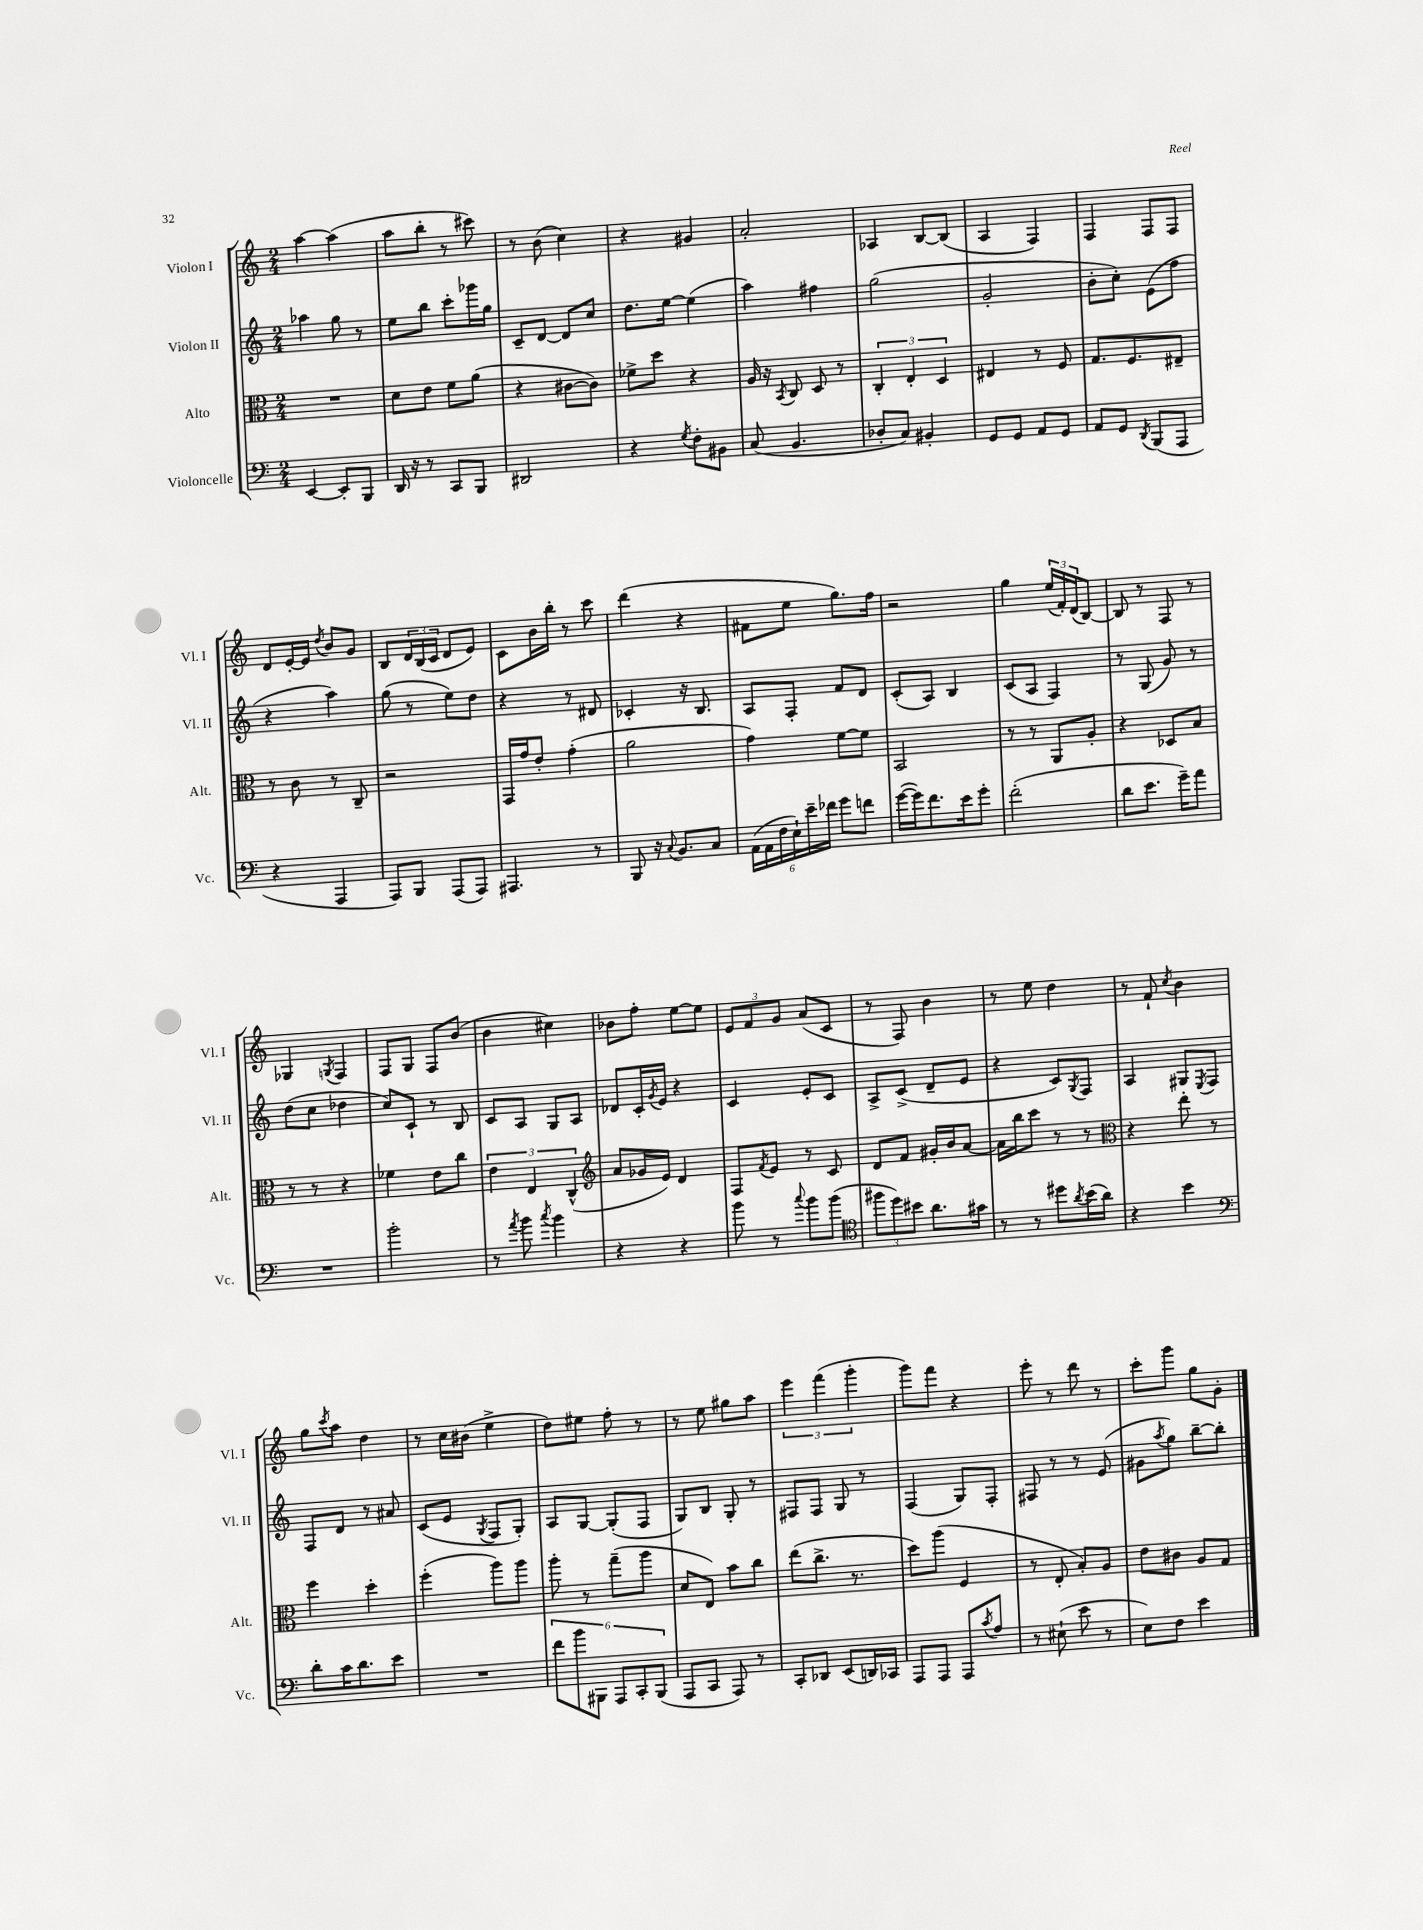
<<
\new StaffGroup <<
\new Staff = "s0" \with { instrumentName = "Violon I" shortInstrumentName = "Vl. I" } {
    \clef treble \key c \major \numericTimeSignature \time 2/4
    a''4~ a''4( |
    a''8 b''8-. r8 cis'''8) |
    r8 b'8( c''4) |
    r4 gis'4 |
    a'2-. |
    aes4 b8~ b8( |
    a4 f4) |
    f4 f8 f8 |
    d'8 e'16~-. e'16 \acciaccatura { d''8 } b'8 g'8 |
    b8 \tuplet 3/2 { d'16 b16( c'16 } d'8 e'8) |
    c'8 b'16 b''16-. r8 c'''8 |
    d'''4( r4 |
    fis'8 e''8 g''8.) f''16 |
    r2 |
    g''4 \tuplet 3/2 { e''16( f'16-.) d'16( } b8~) |
    b8 r8 f8 r8 |
    ges4 \acciaccatura { g8 } f4 |
    f8 g8 f8 b'8( |
    b'4 cis''4) |
    bes'8 f''8-. e''8~ e''8 |
    \tuplet 3/2 { e'8 f'8 g'8 } a'8( c'8 |
    r8 f8) b'4 |
    r8 e''8 d''4 |
    r8 f'8-! \acciaccatura { c''8 } b'4 |
    g''8 \acciaccatura { c'''8 } a''8 d''4 |
    r8 c''16 bis'16( e''4-> |
    d''8) eis''8 f''8-. r8 |
    r8 e''8 gis''8 a''8 |
    \tuplet 3/2 { e'''4 f'''4( g'''4-. } |
    g'''8) f'''8 r4 |
    e'''8-. r8 d'''8 r8 |
    c'''8-. g'''8 g''8 g'8-. \bar "|." |
}
\new Staff = "s1" \with { instrumentName = "Violon II" shortInstrumentName = "Vl. II" } {
    \clef treble \key c \major \numericTimeSignature \time 2/4
    aes''4 g''8 r8 |
    e''8 b''8 c'''8-. ges'''16 g''16 |
    c'8-- d'8~ d'8 c''8 |
    d''8. e''16~ e''4( |
    a''4) fis''4 |
    g''2( |
    g'2-. |
    b'8-. c''8-.) e'8( f''8 |
    r4 a''4) |
    g''8( r8 e''8) d''8 |
    r4 r8 dis'8 |
    ces'4-. r16 b8. |
    a8 f8-. f'8 d'8 |
    c'8-.( a8) b4 |
    c'8( a8 f4) |
    r8 g8( g'8) r8 |
    d''8( c''8 des''4 |
    c''8) c'8-! r8 b8 |
    c'8 a8 g8 a8 |
    des'8 c'16-. \acciaccatura { g'8 } e'16 r4 |
    c'4 e'8-. c'8 |
    a8-> c'8->( d'8-- e'8 |
    r4 c'8) \acciaccatura { g8 } f8 |
    a4 gis8 \acciaccatura { e8 } f8 |
    f8 d'8 r8 ais'8 |
    c'8( e'8 \acciaccatura { g8 } f8 g8-.) |
    a8 g8~ g8-.( f8 |
    g8) b8 g8-. r8 |
    fis8 fis8 g8 r8 |
    f4( g8) f8-. |
    fis8 r8 r8 e'8( |
    gis'8 \acciaccatura { a''8 } g''8) b''8~-- b''8-. \bar "|." |
}
\new Staff = "s2" \with { instrumentName = "Alto" shortInstrumentName = "Alt." } {
    \clef alto \key c \major \numericTimeSignature \time 2/4
    R2 |
    d'8 e'8 f'8 a'8( |
    r4 cis'8~ cis'8) |
    fes'8-> d''8 r4 |
    a16 r16 \acciaccatura { b,8 } c8 d8 r8 |
    \tuplet 3/2 { c4-. e4-. d4 } |
    eis4 r8 f8 |
    g8. f8. eis8-- |
    r8 c'8 r8 c8-- |
    r2 |
    g,16 g'16 e'8-. g'4-.( |
    a'2 |
    g'4) f'8~ f'8 |
    b,2 |
    r8 r8 a,8 a8-. |
    r4 des8 b8 |
    r8 r8 r4 |
    fes'4 e'8 c''8 |
    \tuplet 3/2 { e'4 e4 c4-^( } |
    \clef treble a'8 ges'16 e'16) d'4 |
    f8 \acciaccatura { f'8 } e'8 r8 c'8 |
    d'8 f'8 gis'16-. b'16 a'8~ |
    a'16 b''16 c'''8 r8 r8 |
    \clef alto r4 e''8-. r8 |
    f''4 d''4-. |
    f''4-.( a''8) a''8 |
    a''8-. r8 g''8--( a''8 |
    d'8 e8) b'8 c''8 |
    e''8( c''8.-> r8. |
    d''8) a''8( f4 |
    r8 e8-. b8-.) a8 |
    e'8 cis'8 a8 g8 \bar "|." |
}
\new Staff = "s3" \with { instrumentName = "Violoncelle" shortInstrumentName = "Vc." } {
    \clef bass \key c \major \numericTimeSignature \time 2/4
    e,4~ e,8-. b,,8 |
    d,16 r16 r8 c,8 b,,8 |
    dis,2 |
    r4 \acciaccatura { g8 } f8-. bis,8 |
    c8( b,4. |
    des8-. c8) bis,4-. |
    g,8 g,8 a,8 g,8 |
    a,8 g,8 \acciaccatura { d,8 } b,,8( a,,8 |
    r4 a,,4 |
    a,,8) b,,8 a,,8( a,,8) |
    ais,,4. r8 |
    b,,8 r16 \appoggiatura { c8 } b,8. c8 |
    \tuplet 6/4 { a,16( a,16 f16 e16-!) e'16-- fes'16 } g'8 f'8 |
    g'16~( g'16) f'8. e'16 g'8-. |
    f'2-.( |
    d'8 e'8. g'16--) a'8 |
    R2 |
    b'2-. |
    r8 \acciaccatura { a'8 } b'8 \acciaccatura { c''8 } b'4 |
    r4 r4 |
    b'8 r8 \appoggiatura { c''8 } b'8 b'8( |
    \clef tenor \tuplet 3/2 { fis''8 d''8) bis'8 } a'8. gis'16 |
    r8 r8 dis''8 \acciaccatura { a'8 } b'16( a'16) |
    r4 b'4 |
    \clef bass d'8-. c'16 d'8. e'8 |
    R2 |
    \tuplet 6/4 { f'8 b'8 bis,,8 a,,8 c,8-. bis,,8( } |
    a,,8 c,8 a,,8) r8 |
    c,8-. des,8 e,8( d,16) ces,16 |
    a,,8 a,,8 a,,8 \acciaccatura { c'8 } a8 |
    r8 eis8-!( e'8 r8 |
    e8) f8 e'4 \bar "|." |
}
>>
>>
\layout { \context { \Score \remove "Bar_number_engraver" } }
